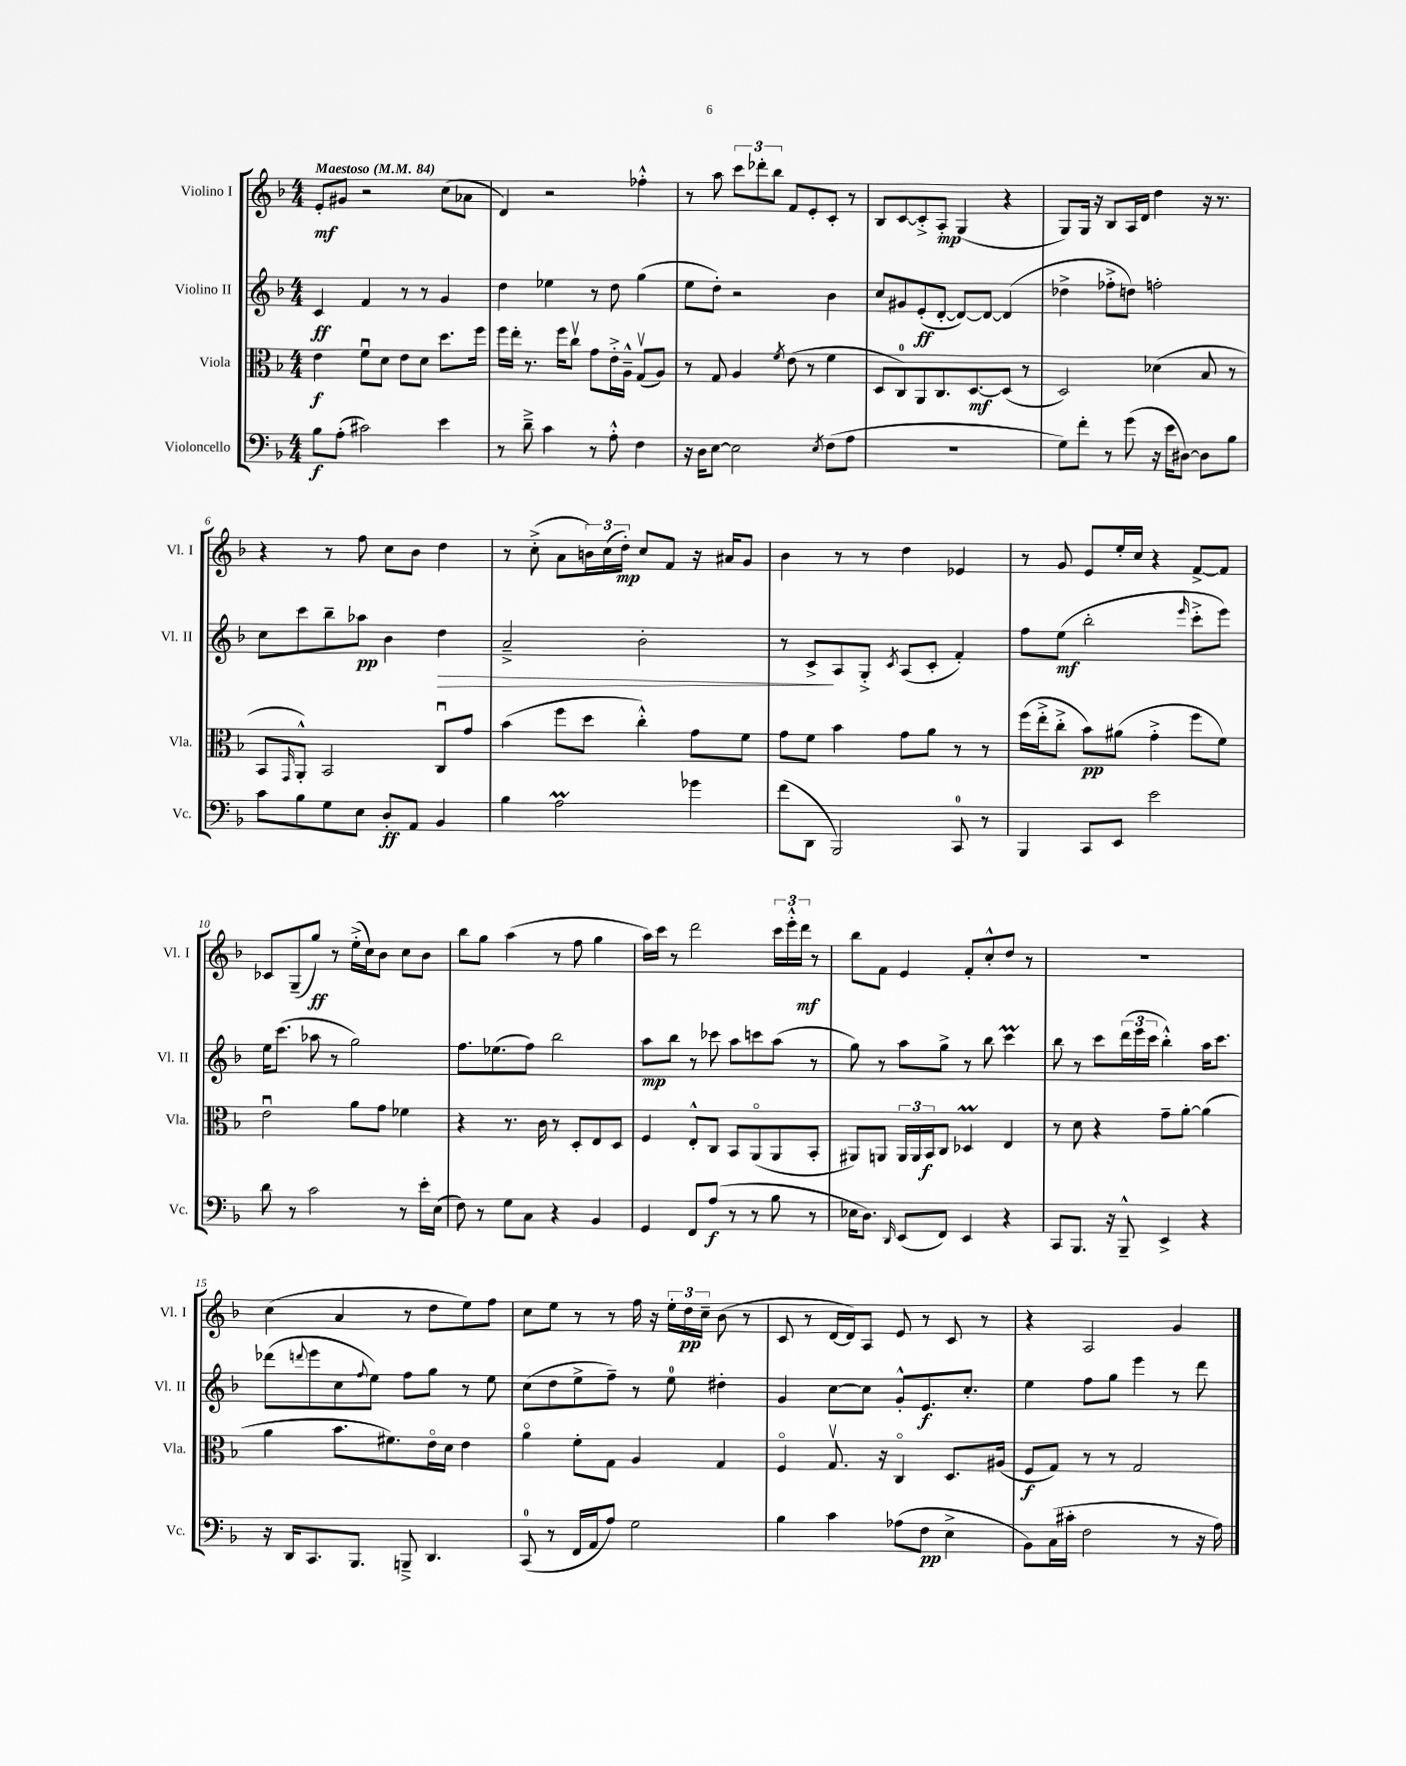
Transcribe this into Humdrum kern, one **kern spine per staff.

**kern	**kern	**kern	**kern
*staff4	*staff3	*staff2	*staff1
*clefF4	*clefC3	*clefG2	*clefG2
*k[b-]	*k[b-]	*k[b-]	*k[b-]
*M4/4	*M4/4	*M4/4	*M4/4
*MM84	*MM84	*MM84	*MM84
8B-	4e	4c	8e'
(8A'	.	.	8g#
2c#)	8fu	4f	2r
.	8d	.	.
.	8e	8r	.
.	8d	8r	.
4e	8.dd	4g	(8cc
.	.	.	8a-
.	16ff	.	.
=	=	=	=
8r	16ff	4dd	4d)
.	16ee'	.	.
8d~^	8.r	.	.
4c	.	4ee-	2r
.	16ff	.	.
.	8ccv	.	.
8r	8g	8r	.
8A'^^	16e'^	8dd	.
.	16A~^^	.	.
4F	(8Gv	(4gg	4ff-'^^
.	8A)	.	.
=	=	=	=
16r	8r	8ee	8r
16D	.	.	.
[8E	8G	8dd')	8aa
2E]	4A	2r	12ccc
.	.	.	12ddd-'
.	.	.	12bb-
.	8qf	.	.
.	(8e	.	8f
.	8r	.	8e'
8qE	.	.	.
(8F	4f	4b-	8c'
8A	.	.	8r
=	=	=	=
1r	8D	8cc	8B-
.	8C)	8g#	[8c
.	8AA	(8e'	8c'^]
.	8.C	[8d'	8A'
.	.	8d_)	(4G
.	[8.D	.	.
.	.	8d_	.
.	(8D]	(4d]	4r
.	8r	.	.
=	=	=	=
8G)	2D)	4dd-^	8G)
8f'	.	.	16G
.	.	.	16r
8r	.	8ff-'^	8B-
(8g	.	8dd)	16A
.	.	.	16d
16r	(4d-	2ff'	4dd
16e	.	.	.
[8D#)	.	.	.
8D#]	8B-	.	16r
.	.	.	8.r
8B-	8r	.	.
=	=	=	=
8c	8BB-	8cc	4r
.	16qqGG	.	.
8B-	8AA'^^)	8ccc	.
8G	2BB-	8bb-~	8r
8E	.	8aa-	8ff
8D'	.	4b-	8cc
8AA	.	.	8b-
4BB-	8Cu	4dd	4dd
.	8g	.	.
=	=	=	=
4B-	(4b-	2a~^	8r
.	.	.	(8cc'^
2A	8ff	.	8a
.	8dd	.	24b)
.	.	.	(24cc
.	.	.	24dd')
.	4cc'^^)	2b-'	8cc
.	.	.	8f
4g-	8g	.	16r
.	.	.	16a#
.	8f	.	8g
=	=	=	=
(8f	8g	8r	4b-
8DD	8f	8c^	.
2BBB-)	4b-	8A	8r
.	.	8G'^	8r
.	.	8qc	.
.	8g	(8A	4dd
.	8a	8c'	.
8CC	8r	4f')	4e-
8r	8r	.	.
=	=	=	=
4BBB-	(16ff	8ff	8r
.	16ee'^	.	.
.	8cc'^	(8ee	8g
8CC	8b-)	2bb-'	8e
8EE	(8a#	.	16ee'
.	.	.	16cc
2e	4g'^	.	4r
.	.	16qqeee	.
.	8ff	8ccc'^	[8f^
.	8f)	8eee)	8f]
=	=	=	=
8d	2eu	16ee	8c-
.	.	(8.ccc	.
8r	.	.	(8G~
2c	.	8aa-	8gg)
.	.	8r	8r
.	8a	2gg)	(16ee'^
.	.	.	16cc)
.	8g	.	8b-
8r	4f-	.	8cc
16e'	.	.	8b-
(16E	.	.	.
=	=	=	=
8F)	4r	8.ff	8bb-
8r	.	.	8gg
.	.	(8.ee-	.
8G	8.r	.	(4aa
8C	.	8ff)	.
.	16c	.	.
4r	8r	2bb-	8r
.	8D'	.	8ff
4BB-	8E	.	4gg
.	8D	.	.
=	=	=	=
4GG	4F	8aa	16aa)
.	.	.	16ccc
.	.	8bb-	8r
8FF	8E'^^	8r	2ddd
(8A	8C	8ccc-	.
8r	8BB-	8aa	.
8r	(8AAo	8ccc	.
8B-	8AA	(8aa	24ccc
.	.	.	24eee'^^
.	.	.	24ddd
8r	8BB-'	8r	8r
=	=	=	=
16E-	8AA#)	8gg)	8bb-
8.D)	.	.	.
.	8AA	8r	8f
16qqDD	.	.	.
(8EE	24AA	8aa	4e
.	24AA	.	.
.	24BB-	.	.
8FF)	8C	8gg^	.
4EE	4D-	8r	8f'
.	.	8bb-	8cc'^^
4r	4E	4ccc	8dd
.	.	.	8r
=	=	=	=
8CC	8r	8bb-	1r
8.BBB-	8d	8r	.
.	4r	8ccc	.
16r	.	.	.
8BBB-~^^	.	(24ddd	.
.	.	24eee	.
.	.	24ccc	.
4EE^	8g~	4bb-'^^)	.
.	[8a'	.	.
4r	(4a]	16aa	.
.	.	8.ccc	.
=	=	=	=
16r	4a	(8ddd-	(4cc
16DD	.	.	.
.	.	8qqddd	.
8.CC	.	8eee	.
.	8.b-	8cc	4a
8.BBB-	.	.	.
.	.	8qqff	.
.	.	8ee)	.
.	8.f#)	.	.
8BBB~^	.	8ff	8r
4.DD	16eo	8gg	8dd
.	16d	.	.
.	4e	8r	8ee)
.	.	8ee	8ff
=	=	=	=
(8CC	4ao	(8cc	8cc
8r	.	8dd	8ee
16FF	8f'	8ee^	8r
16AA	.	.	.
8A)	8G	8ff~)	8r
2G	4A	8r	16ff
.	.	.	16r
.	.	8ee	24ee'
.	.	.	24dd
.	.	.	24cc~
.	4G	4dd#'	(8b-
.	.	.	8r
=	=	=	=
4B-	4Fo	4g	8c
.	.	.	8r
4c	8.Gv	[8cc	[16d
.	.	.	16d])
.	.	8cc]	8A
.	16r	.	.
(8A-	4Co	8g'^^	8e
8F	.	8.e	8r
4E^	8.D	.	8c
.	.	8.cc'	.
.	.	.	8r
.	(16A#	.	.
=	=	=	=
8BB-)	8F	4ee	4r
(16C	8G)	.	.
16c#'	.	.	.
2F	8r	8ff	2A
.	8r	8gg	.
.	2G	4eee	.
8r	.	8r	4g
16r	.	8ddd	.
16A)	.	.	.
==	==	==	==
*-	*-	*-	*-
